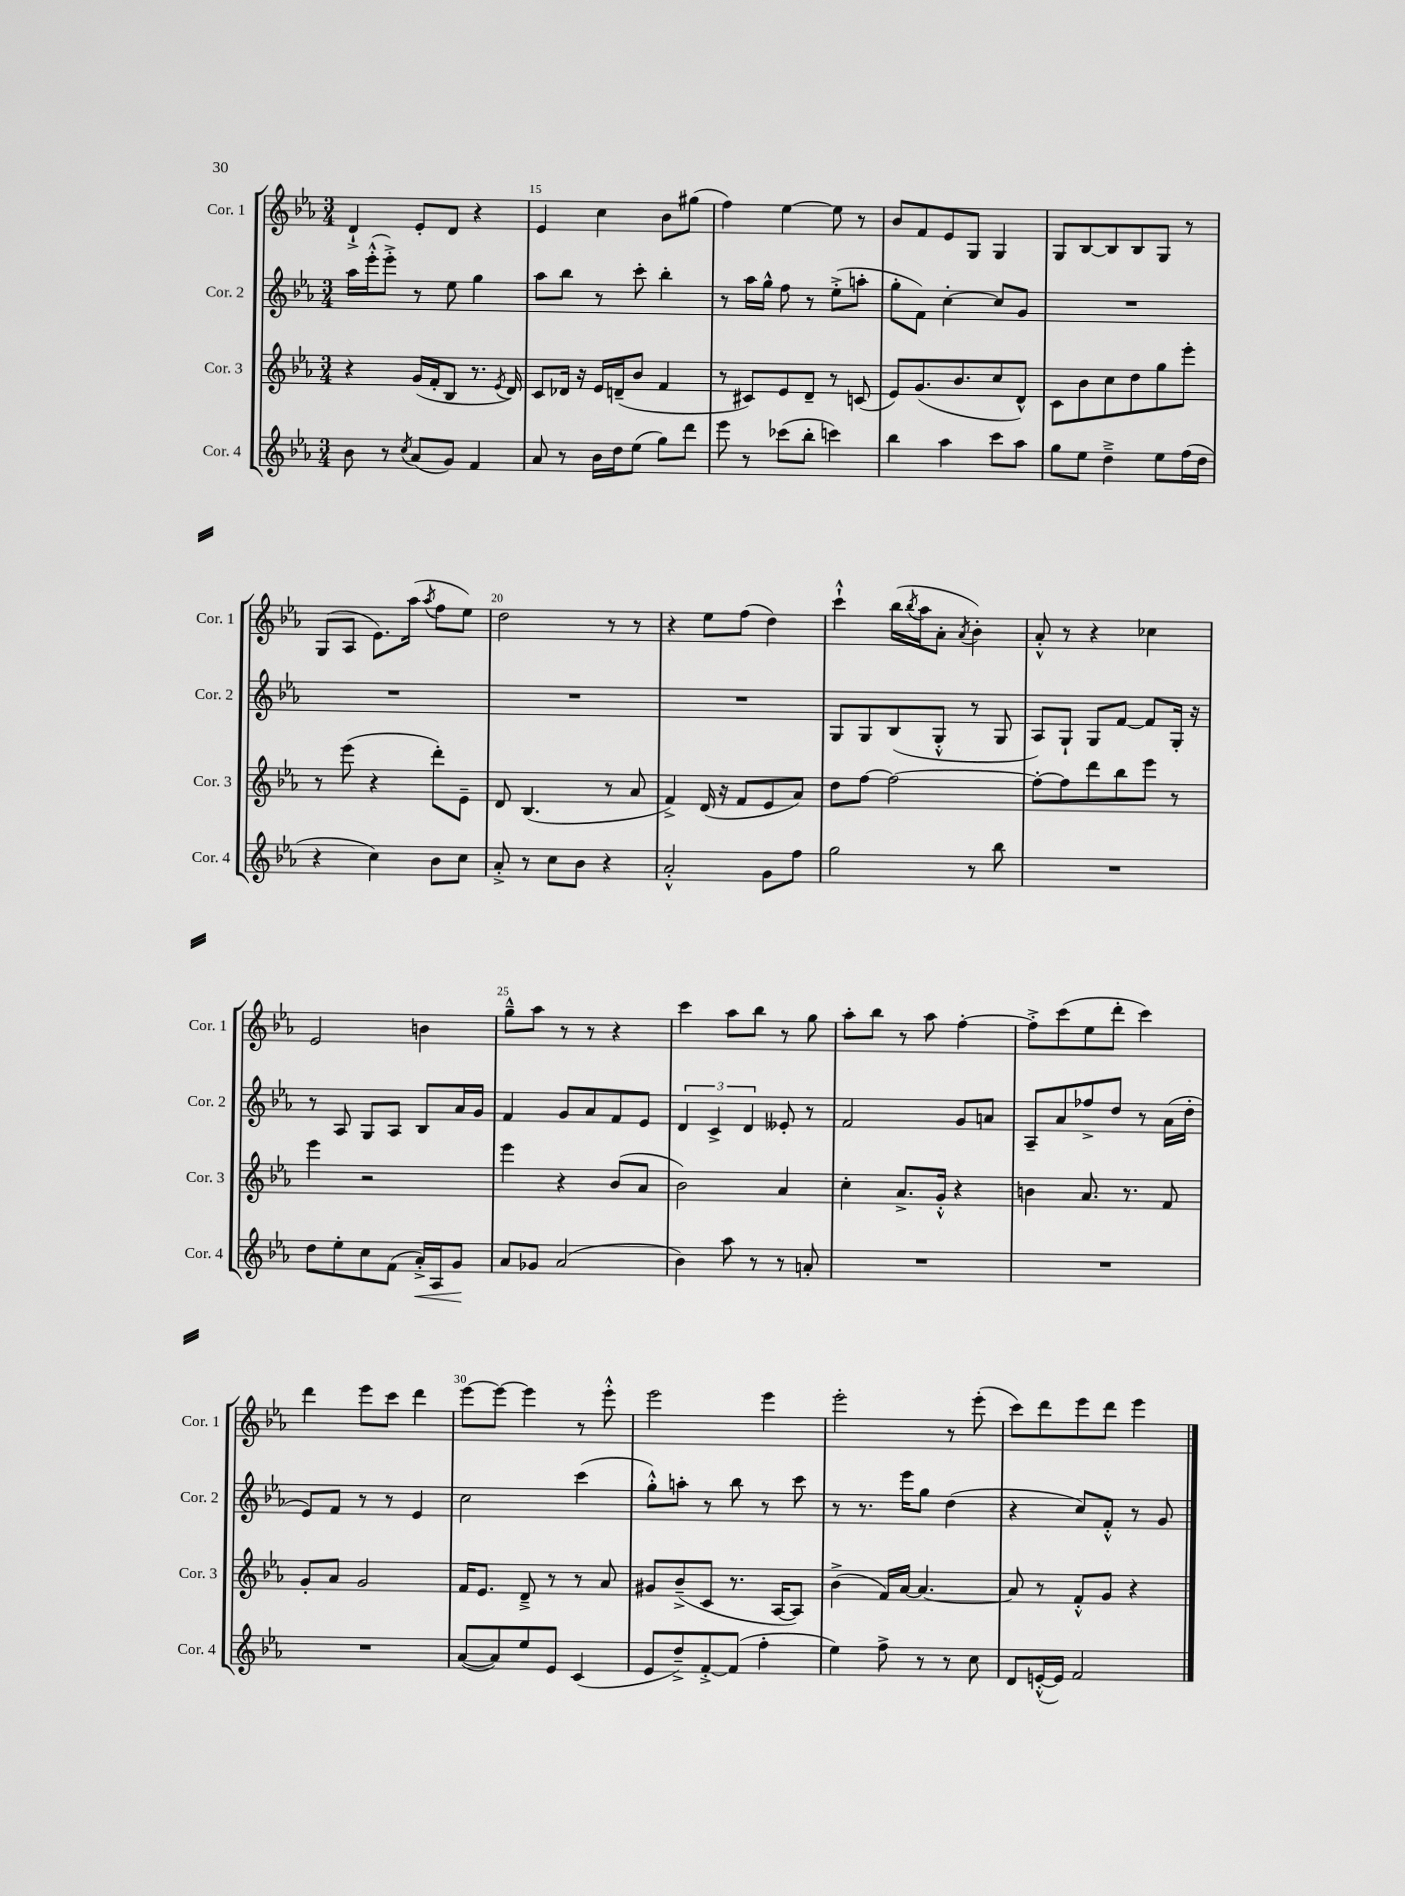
<<
\new StaffGroup <<
\new Staff = "s0" \with { instrumentName = "Cor. 1" shortInstrumentName = "Cor. 1" } {
    \clef treble \key ees \major \numericTimeSignature \time 3/4
    d'4-!-> ees'8-. d'8 r4 |
    ees'4 c''4 bes'8 gis''8( |
    f''4) ees''4~ ees''8 r8 |
    bes'8 f'8 ees'8 g8 g4 |
    g8 bes8~ bes8 bes8 g8 r8 |
    g8( aes8 ees'8.) aes''16( \acciaccatura { aes''8 } f''8 ees''8) |
    d''2 r8 r8 |
    r4 ees''8 f''8( d''4) |
    c'''4-!-^ bes''16( \acciaccatura { bes''8 } aes''16 aes'8-. \acciaccatura { aes'8 } bes'4-.) |
    aes'8-.-^ r8 r4 ces''4 |
    ees'2 b'4 |
    g''8---^ aes''8 r8 r8 r4 |
    c'''4 aes''8 bes''8 r8 g''8 |
    aes''8-. bes''8 r8 aes''8 f''4~-. |
    f''8-.-> c'''8( ees''8 d'''8-. c'''4) |
    d'''4 ees'''8 c'''8 d'''4 |
    ees'''8~ ees'''8~ ees'''4 r8 ees'''8-.-^ |
    ees'''2 ees'''4 |
    ees'''2-. r8 ees'''8-.( |
    c'''8) d'''8 ees'''8 d'''8 ees'''4 \bar "|." |
}
\new Staff = "s1" \with { instrumentName = "Cor. 2" shortInstrumentName = "Cor. 2" } {
    \clef treble \key ees \major \numericTimeSignature \time 3/4
    aes''16 ees'''16-.-^( ees'''8-.->) r8 ees''8 g''4 |
    aes''8 bes''8 r8 c'''8-. bes''4-. |
    r8 aes''16 g''16-^ f''8 r8 ees''8-.->( a''8-. |
    g''8-. f'8) c''4~-. c''8 g'8 |
    R2. |
    R2. |
    R2. |
    R2. |
    g8 g8 bes8( g8-.-^ r8 g8 |
    aes8) g8-! g8 f'8~ f'8 g16-. r16 |
    r8 aes8 g8 aes8 bes8 aes'16 g'16 |
    f'4 g'8 aes'8 f'8 ees'8 |
    \tuplet 3/2 { d'4 c'4-> d'4 } eeses'8-. r8 |
    f'2 g'8 a'8 |
    aes8-- aes'8 fes''8-> d''8 r8 aes'16( d''16-. |
    ees'8) f'8 r8 r8 ees'4 |
    c''2 c'''4( |
    g''8-.-^) a''8-. r8 bes''8 r8 c'''8 |
    r8 r8. ees'''16 g''8 d''4( |
    r4 c''8) f'8-.-^ r8 g'8 \bar "|." |
}
\new Staff = "s2" \with { instrumentName = "Cor. 3" shortInstrumentName = "Cor. 3" } {
    \clef treble \key ees \major \numericTimeSignature \time 3/4
    r4 g'16( f'16-. bes8 r8. \acciaccatura { ees'8 } d'16) |
    c'8 des'16 r16 ees'16 d'16--( bes'8 f'4 |
    r8 cis'8) ees'8 d'8-- r8 c'8( |
    ees'8) g'8.( bes'8. c''8 d'8-^) |
    c'8 bes'8 c''8 d''8 g''8 ees'''8-. |
    r8 ees'''8( r4 d'''8-.) ees'8-- |
    d'8 bes4.( r8 aes'8 |
    f'4->) d'16( r16 f'8 ees'8 aes'8) |
    d''8 f''8~ f''2~ |
    f''8~-. f''8 d'''8 bes''8 ees'''8 r8 |
    ees'''4 r2 |
    ees'''4 r4 bes'8( aes'8 |
    bes'2) aes'4 |
    c''4-. aes'8.-> g'16-.-^ r4 |
    b'4 aes'8. r8. f'8 |
    g'8-. aes'8 g'2 |
    f'16 ees'8. d'8---> r8 r8 aes'8 |
    gis'8 bes'8--->( c'8 r8. aes16~ aes8) |
    bes'4->( f'16) aes'16~ aes'4.~ |
    aes'8 r8 f'8-.-^ g'8 r4 \bar "|." |
}
\new Staff = "s3" \with { instrumentName = "Cor. 4" shortInstrumentName = "Cor. 4" } {
    \clef treble \key ees \major \numericTimeSignature \time 3/4
    bes'8 r8 \acciaccatura { c''8 } aes'8( g'8) f'4 |
    aes'8 r8 bes'16 d''16 ees''8( g''8) d'''8 |
    ees'''8 r8 ces'''8( bes''8-. c'''4) |
    bes''4 aes''4 c'''8 aes''8 |
    g''8 ees''8 d''4---> ees''8 f''16( d''16 |
    r4 c''4) bes'8 c''8 |
    aes'8-.-> r8 c''8 bes'8 r4 |
    aes'2-.-^ g'8 f''8 |
    g''2 r8 bes''8 |
    R2. |
    d''8 ees''8-. c''8 f'8( aes'16-.->\<) aes16 g'8\! |
    aes'8 ges'8 aes'2( |
    bes'4) aes''8 r8 r8 a'8-. |
    R2. |
    R2. |
    R2. |
    aes'8~( aes'8) ees''8 ees'8 c'4( |
    ees'8 d''8--->) f'8~-.-> f'8( f''4-. |
    ees''4) f''8-> r8 r8 c''8 |
    d'8 e'16~-.-^( e'16) f'2 \bar "|." |
}
>>
>>
\layout { \context { \Score currentBarNumber = #14 \override BarNumber.break-visibility = ##(#f #t #t) barNumberVisibility = #(every-nth-bar-number-visible 5) } }
